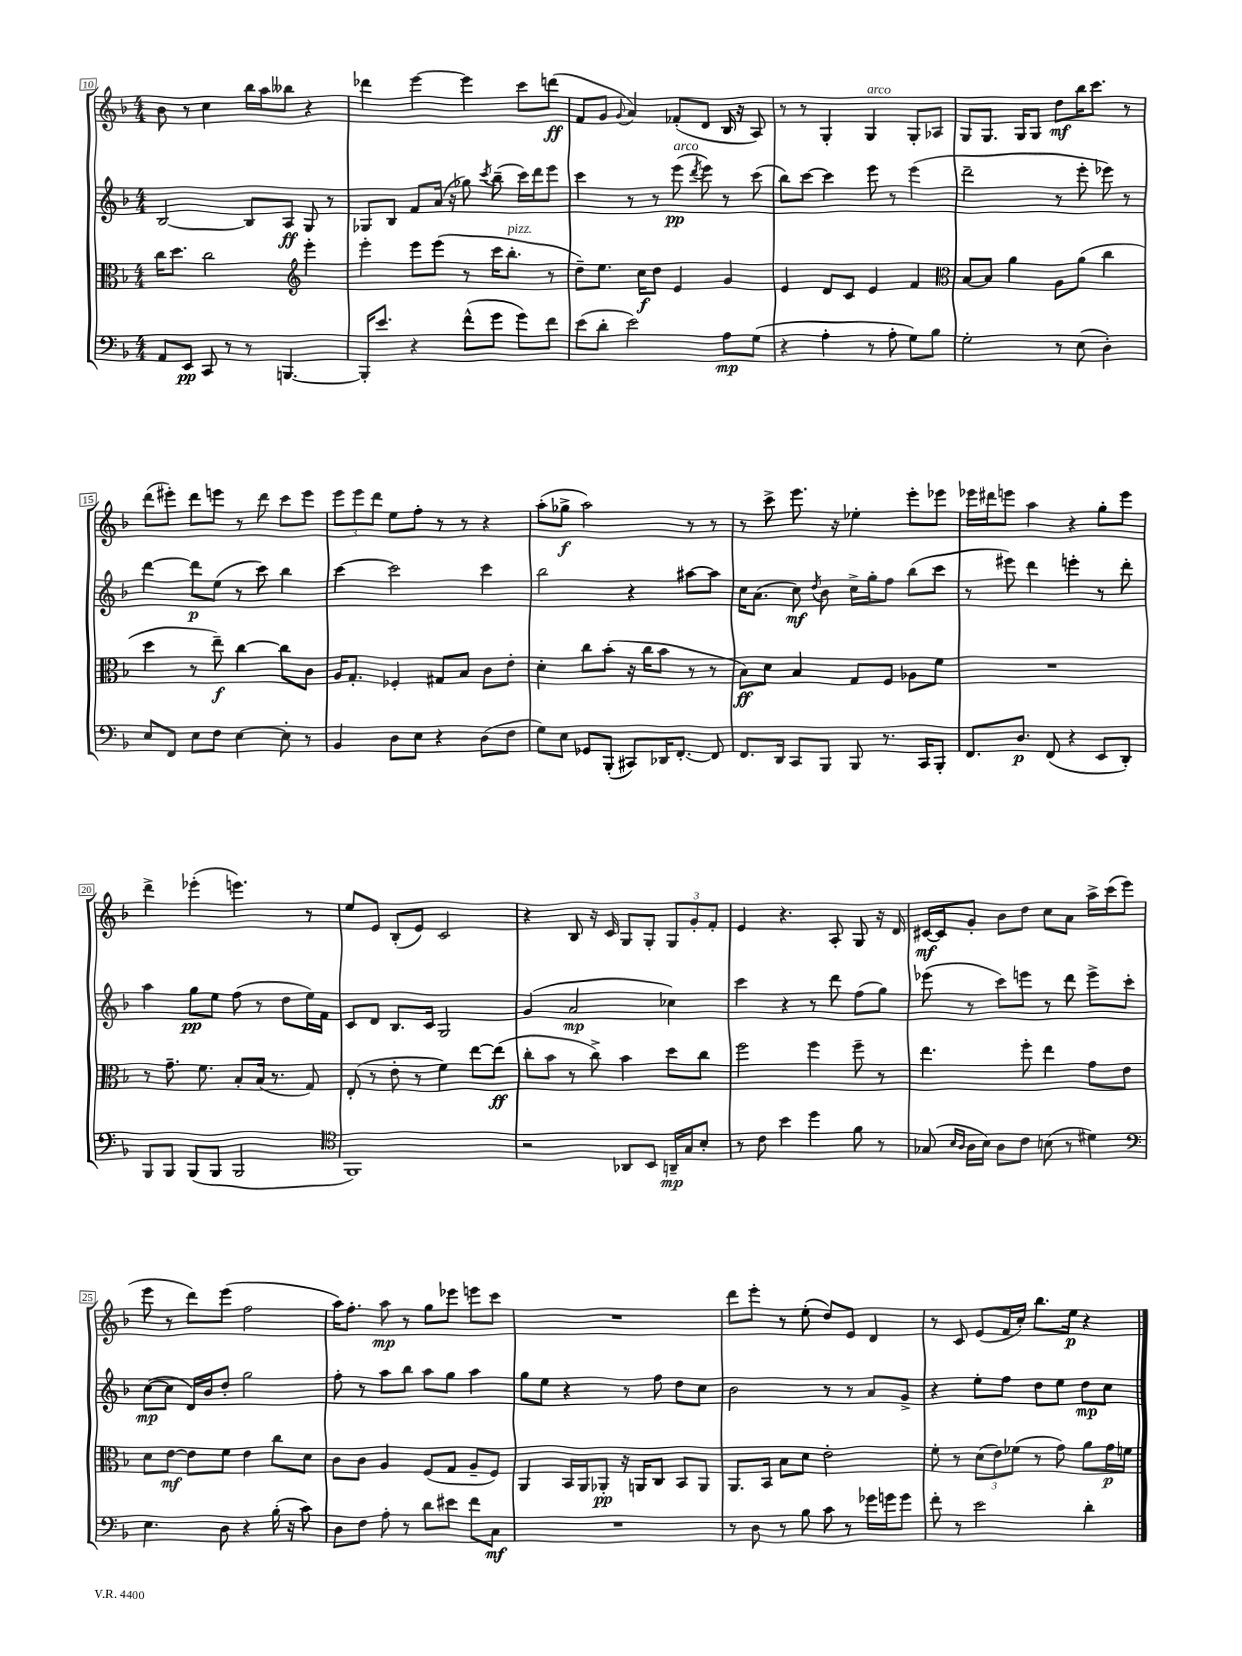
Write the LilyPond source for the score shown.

<<
\new StaffGroup <<
\new Staff = "s0" {
    \clef treble \key f \major \numericTimeSignature \time 4/4
    \autoBeamOff bes'8 r8 c''4 bes''16[ a''16 beses''8] r4 |
    des'''4 e'''4~ e'''4 c'''8[ d'''8]\ff( |
    f'8[ g'8] \appoggiatura { g'8 } a'4) fes'8[-.( d'8] bes16 r16 a8) |
    r8 r8 g4-. g4^\markup { \italic "arco" } g8[-. aes8] |
    g8[ g8.] g16[ g8] d''8[\mf bes''16 c'''8.] r8 |
    d'''8[( eis'''8]-.) d'''8[ e'''8] r8 d'''8 c'''8[ e'''8] |
    \tuplet 3/2 { e'''8[ e'''8 d'''8] } e''8[ f''8]-. r8 r8 r4 |
    a''8[-.( ges''8]->\f a''2) r8 r8 |
    r8 c'''8-> e'''8. r16 ees''4-. e'''8[-. ees'''8] |
    ees'''16[ dis'''16 e'''8] a''4 r4 g''8[-. e'''8] |
    d'''4-> ees'''4-.( e'''4.) r8 |
    e''8[ e'8] bes8[-.( e'8]) c'2 |
    r4 bes8 r16 c'16 g8[ g8]-. \tuplet 3/2 { g8[ g'8-. f'8]-. } |
    e'4 r4. a8-. g8 r16 d'16 |
    cis'16[~\mf cis'16 g'8]-. bes'8[ d''8] c''8[ a'8] a''16[-> c'''16( e'''8] |
    e'''8 r8 d'''8[) e'''8]( f''2 |
    a''16[) f''8.]-. a''8\mp r8 g''8[ ees'''8] e'''8[ c'''8] |
    R1 |
    d'''8[ e'''8]-. r8 e''8-.( d''8[) e'8] d'4 |
    r8 c'8 e'8[( f'16 c''16]-.) bes''8.[ e''16]\p r4 \bar "|." |
}
\new Staff = "s1" {
    \clef treble \key f \major \numericTimeSignature \time 4/4
    \autoBeamOff bes2~ bes8[ a8]\ff g8 r8 |
    ges8[ bes8] f'8[ a'16]( r16 ges''8) \acciaccatura { c'''8 } bes''8--( c'''16[) d'''16 e'''8] |
    c'''4 r8 r8 e'''8\pp^\markup { \italic "arco" }( \acciaccatura { d'''8 } e'''8) r8 c'''8( |
    bes''8[) c'''8]~ c'''4 e'''8 r8 e'''4( |
    d'''2-- r8 e'''8-. ees'''8) r8 |
    d'''4~ d'''8[\p e''8]( r8 c'''8) bes''4 |
    c'''4~ c'''2 c'''4 |
    bes''2 r4 ais''8[~ ais''8] |
    c''16[ a'8.]( c''8\mf) \acciaccatura { d''8 } bes'8 c''16[-> g''16-. f''8] bes''8[( c'''8] |
    r8 eis'''8) d'''4 e'''4-. r8 d'''8-. |
    a''4 g''8[\pp e''8] f''8( r8 d''8[ e''16) f'16] |
    c'8[ d'8] bes8.[ c'16] g2 |
    g'4( a'2\mp ces''4) |
    c'''4 r4 r8 d'''8 f''8[( g''8]) |
    ees'''8( r8 c'''8[) e'''8] r8 d'''8 e'''8[-> c'''8]-. |
    c''8[~\mp( c''8] d'16[) bes'16 d''8]-. g''2 |
    f''8-. r8 a''8[ bes''8] a''8[ g''8] a''4 |
    g''8[ e''8] r4 r8 f''8 d''8[ c''8] |
    bes'2 r8 r8 a'8[ g'8]-> |
    r4 e''8[-. f''8] d''8[ e''8] d''8[\mp c''8] \bar "|." |
}
\new Staff = "s2" {
    \clef alto \key f \major \numericTimeSignature \time 4/4
    \autoBeamOff c''16[ d''8.] c''2 \clef treble e'''4-. |
    e'''4-. e'''8[ e'''8]( r8 c'''16[ bes''8.]-.^\markup { \italic "pizz." } r8 |
    d''8[--) e''8.] c''16[\f d''8] e'4 g'4 |
    e'4 d'8[ c'8] e'4 f'4 |
    \clef alto bes8[~ bes8] a'4 a8[ a'8]( c''4 |
    d''4 r8 e''8--\f) c''4~ c''8[ c'8] |
    a16[ g8.]-. fes4-. gis8[ bes8] c'8[ e'8]-. |
    d'4-. c''8[ bes'8]-.( r16 c''16[ bes'8] r8 r8 |
    bes8[\ff) d'8] bes4 g8[ f8] aes8[ f'8] |
    R1 |
    r8 g'8.-- f'8. bes8[-. bes16]( r8. g8) |
    e8-.( r8 e'8-. r8 f'4) e''8[~ e''8]\ff( |
    c''8[-. bes'8] r8 c''8->) bes'4 d''8[ c''8] |
    f''2 f''4 f''8-- r8 |
    e''4. f''8-. e''4 g'8[ e'8] |
    d'8[ e'8]~\mf e'8[ f'8] e'4 c''8[ d'8] |
    c'8[ c'8] a4 f8[( g8] a8[-- f8]) |
    a,4 bes,16[ a,16 aes,8]-.\pp r16 a,16[ c8] bes,8[ a,8] |
    a,8.[ bes,16] bes8[ d'8] e'2-. |
    f'8-. r8 \tuplet 3/2 { d'8[( e'8) fes'8]( } r8 g'8) a'8[ g'16\p f'16] \bar "|." |
}
\new Staff = "s3" {
    \clef bass \key f \major \numericTimeSignature \time 4/4
    \autoBeamOff a,8[ e,8]\pp c,8 r8 r8 b,,4.~ |
    b,,16[-. e'8.] r4 f'8[-^( g'8] g'8[) f'8] |
    e'8[( d'8]-. e'2) a8[\mp g8]( |
    r4 a4-. r8 a8-. g8[) bes8] |
    g2-. r8 e8( d4-.) |
    e8[ f,8] e8[ f8] e4~ e8-. r8 |
    bes,4 d8[ e8] r4 d8[( f8] |
    g8[) e8] ges,8[ bes,,8]-.( cis,8[) des,16 f,8.]~-. f,8 |
    f,8.[ d,16] c,8[ bes,,8] bes,,8 r8. c,16[ bes,,8]-. |
    f,8.[ d8.]\p f,8( r4 e,8[ d,8]-.) |
    bes,,8[ bes,,8] bes,,8[( bes,,8] bes,,2 |
    \clef tenor f,1) |
    r2 aes,8[ bes,8] a,16[--\mp g16 bes8]-. |
    r8 c'8 bes'4 d''4 f'8 r8 |
    ges8( \grace { bes16[ a16] } a16[ bes16]) a8[ c'8] b8( r8 dis'4) |
    \clef bass e4. d8 r4 bes16-.( r16 c'8) |
    d8[ f8] a8-. r8 d'8[ eis'8] f'8[ c8]\mf |
    R1 |
    r8 d8 r8 bes8 c'8 r8 ges'16[ g'16 g'8] |
    f'8-. r8 e'2 d'4-. \bar "|." |
}
>>
>>
\layout { \context { \Score currentBarNumber = #10 \override BarNumber.stencil = #(make-stencil-boxer 0.1 0.3 ly:text-interface::print) } }
